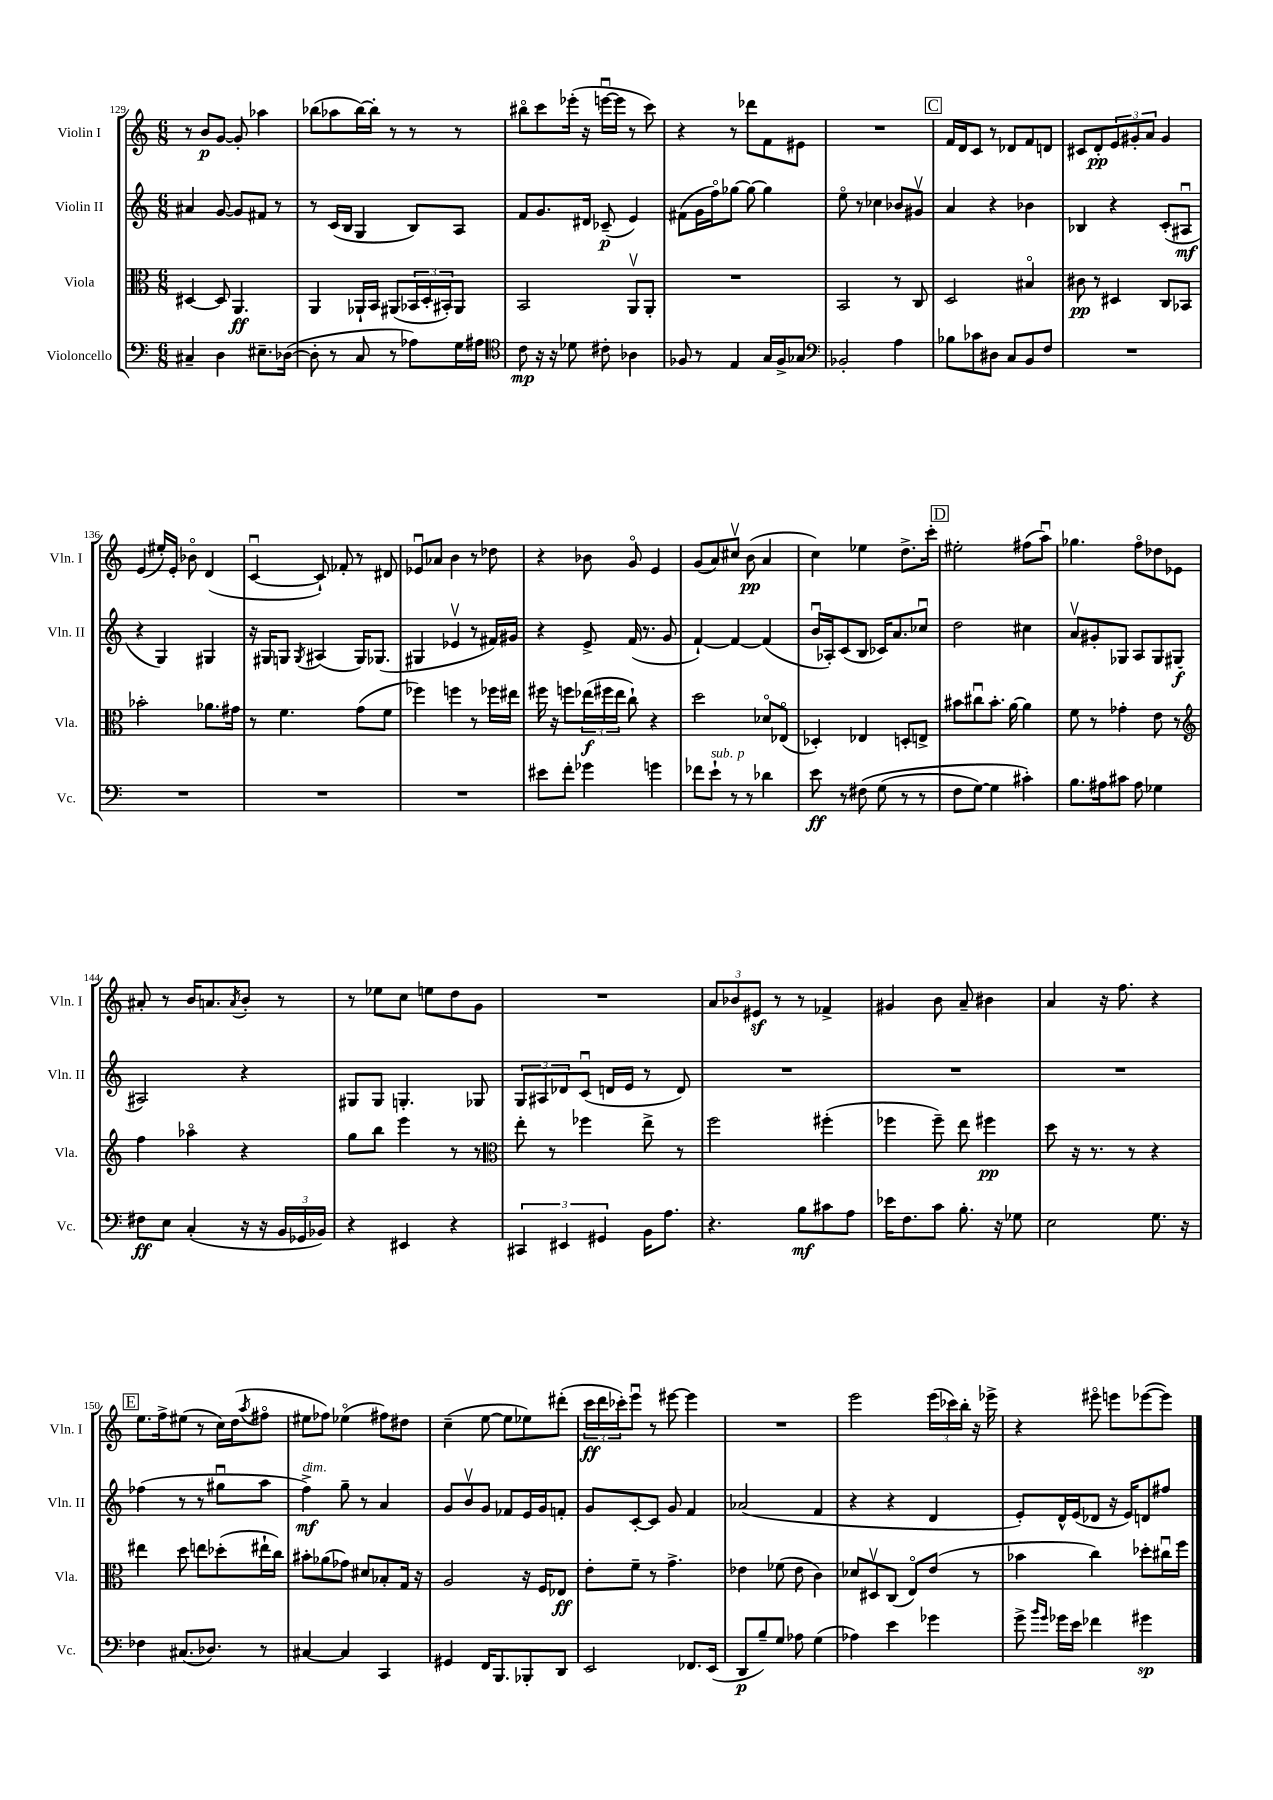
<<
\new StaffGroup <<
\new Staff = "s0" \with { instrumentName = "Violin I" shortInstrumentName = "Vln. I" } {
    \clef treble \key c \major \numericTimeSignature \time 6/8
    r8 b'8\p g'8~ g'8-. aes''4 |
    bes''8( aes''8 bes''16~) bes''16-. r8 r8 r8 |
    bis''8\flageolet c'''8 ees'''16-.( r16 e'''16~\downbow e'''16 r8 c'''8) |
    r4 r8 des'''8 f'8 eis'8 |
    R2. |
    \mark \markup { \box "C" } f'16 d'16 c'8 r8 des'8 f'8 d'8 |
    cis'8 d'8-.\pp \tuplet 3/2 { e'8 gis'8-. a'8 } gis'4 |
    e'4( eis''16-.) e'16-. bes'8\flageolet d'4( |
    c'4~\downbow c'8-!) fes'8-. r8 dis'8 |
    ees'8\downbow aes'8 b'4 r8 des''8 |
    r4 bes'8 g'8\flageolet e'4 |
    g'8( a'8) cis''8\upbow b'8\pp( a'4 |
    c''4) ees''4 d''8.-> c'''16-. |
    \mark \markup { \box "D" } eis''2-. fis''8( a''8\downbow) |
    ges''4. f''8\flageolet des''8 ees'8 |
    ais'8-. r8 b'16 a'8. \acciaccatura { a'8 } b'8-. r8 |
    r8 ees''8 c''8 e''8 d''8 g'8 |
    R2. |
    \tuplet 3/2 { a'8 bes'8 eis'8\sf } r8 r8 fes'4-> |
    gis'4 b'8 a'8-- bis'4 |
    a'4 r16 f''8. r4 |
    \mark \markup { \box "E" } e''8. f''16-> eis''8( r8 c''16) d''16( \acciaccatura { a''8 } fis''8\flageolet |
    eis''8 fes''8) ees''4\flageolet( fis''8) dis''8 |
    c''4--( e''8~ e''8 ees''8) dis'''8-.( |
    \tuplet 3/2 { c'''16\ff d'''16 ces'''16-.) } e'''8\downbow r8 eis'''8~ eis'''4 |
    R2. |
    e'''2 \tuplet 3/2 { e'''16( ces'''16) b''16-. } r16 ees'''16-> |
    r4 eis'''8\flageolet e'''8 ees'''8~( ees'''8) \bar "|." |
}
\new Staff = "s1" \with { instrumentName = "Violin II" shortInstrumentName = "Vln. II" } {
    \clef treble \key c \major \numericTimeSignature \time 6/8
    ais'4 g'8~ g'8 fis'8 r8 |
    r8 c'16( b16 g4 b8) a8 |
    f'8 g'8. dis'16 ces'8--\p( e'4) |
    fis'8( g'16 f''16\flageolet) ges''8~ ges''8~ ges''4 |
    e''8\flageolet r8 ces''4 bes'8 gis'8\upbow |
    \mark \markup { \box "C" } a'4 r4 bes'4 |
    bes4 r4 c'8-.( ais8\downbow\mf |
    r4 g4) gis4 |
    r16 gis16 g8 \acciaccatura { g8 } ais4( g16) ges8.( |
    gis4 ees'4\upbow r8 fis'16) gis'16 |
    r4 e'8-> f'16( r8. g'8 |
    f'4~-!) f'4~ f'4( |
    b'16\downbow aes16-.) c'8( b8 ces'16) a'8. ces''8\downbow |
    \mark \markup { \box "D" } d''2 cis''4 |
    a'8\upbow gis'8-. ges8 a8 ges8 gis8\f( |
    ais2) r4 |
    gis8 gis8 g4.-. ges8 |
    \tuplet 3/2 { g8 ais8 des'8 } c'8\downbow( d'16 e'16 r8 d'8) |
    R2. |
    R2. |
    R2. |
    \mark \markup { \box "E" } fes''4( r8 r8 gis''8\downbow a''8 |
    f''4->\mf^\markup { \italic "dim." }) g''8-- r8 a'4 |
    g'8 b'8\upbow g'8 fes'8 e'16 g'16 f'8-. |
    g'8 c'8~-. c'8 g'8 f'4 |
    aes'2( f'4 |
    r4 r4 d'4 |
    e'8-.) d'16-^ e'16( des'8 r16 e'16) d'8 fis''8 \bar "|." |
}
\new Staff = "s2" \with { instrumentName = "Viola" shortInstrumentName = "Vla." } {
    \clef alto \key c \major \numericTimeSignature \time 6/8
    dis4~ dis8 a,4.\ff |
    a,4 aes,16-! b,16 ais,8( \tuplet 3/2 { bes,16 d16-. bis,16-.) } ais,8 |
    b,2 a,8\upbow a,8-. |
    R2. |
    b,2 r8 c8 |
    \mark \markup { \box "C" } d2 bis4\flageolet |
    cis'8\pp r8 dis4 c8 bes,8 |
    bes'2-. aes'8. gis'16 |
    r8 f'4. g'8( f'8 |
    fes''4) f''4 r8 fes''16 eis''16 |
    fis''16 r16 f''8 \tuplet 3/2 { ees''16\f( fis''16 ees''16 } c''8-!) r4 |
    d''2 des'8\flageolet ees8\flageolet( |
    des4-.) ees4 d8-. e8-> |
    \mark \markup { \box "D" } bis'8 cis''8\downbow bis'8.-. a'16~ a'4 |
    f'8 r8 ges'4-. e'8 r8 |
    \clef treble f''4 aes''4\flageolet r4 |
    g''8 b''8 e'''4 r8 r8 |
    \clef alto e''8-. r8 fes''4 e''8-> r8 |
    f''2 fis''4-.( |
    fes''4 fes''8--) e''8 fis''4\pp |
    d''8 r16 r8. r8 r4 |
    \mark \markup { \box "E" } eis''4 d''8 e''8 des''8-.( eis''16-! c''16) |
    bis'8-. aes'8( ges'8) dis'8 bes8-. g16 r16 |
    a2 r16 f16 ees8\ff |
    e'8-. f'8-- r8 g'4.-> |
    ees'4 fes'8( ees'8 c'4) |
    des'8 dis8\upbow c8( e8\flageolet) e'8( r8 |
    bes'4 c''4) des''8-. cis''16\downbow f''16 \bar "|." |
}
\new Staff = "s3" \with { instrumentName = "Violoncello" shortInstrumentName = "Vc." } {
    \clef bass \key c \major \numericTimeSignature \time 6/8
    cis4-- d4 eis8.-- des16~( |
    des8-. r8 c8 r8 aes8) g16 ais16 |
    \clef tenor c'8\mp r16 r16 des'8 cis'8-. aes4 |
    fes8 r8 e4 g16 fes16-> ges8 |
    \clef bass bes,2-. a4 |
    \mark \markup { \box "C" } bes8 ces'8 dis8 c8 b,8 f8 |
    R2. |
    R2. |
    R2. |
    R2. |
    eis'8 f'8-. ges'4 g'4 |
    fes'8 e'8-!^\markup { \italic "sub. p" } r8 r8 des'4 |
    e'8\ff r8 fis8\( g8( r8 r8 |
    \mark \markup { \box "D" } f8 g8~) g4 cis'4-.\) |
    b8. ais16 cis'8 ais8 ges4 |
    fis8\ff e8 c4-.( r16 r16 \tuplet 3/2 { b,16 ges,16 bes,16) } |
    r4 eis,4 r4 |
    \tuplet 3/2 { cis,4 eis,4 gis,4 } b,16 a8. |
    r4. b8\mf cis'8 a8 |
    ees'16 f8. c'8 b8.-. r16 ges8 |
    e2 g8. r16 |
    \mark \markup { \box "E" } fes4 cis8.( des8.) r8 |
    cis4~ cis4 c,4 |
    gis,4 f,16 b,,8. bes,,8-. d,8 |
    e,2 fes,8. e,16( |
    d,8\p b8--) g8 aes8 g4( |
    aes4) e'4 ges'4 |
    g'8-> \grace { b'16 g'16 } ges'16 e'16 fes'4 gis'4\sp \bar "|." |
}
>>
>>
\layout { \context { \Score currentBarNumber = #129 } }
